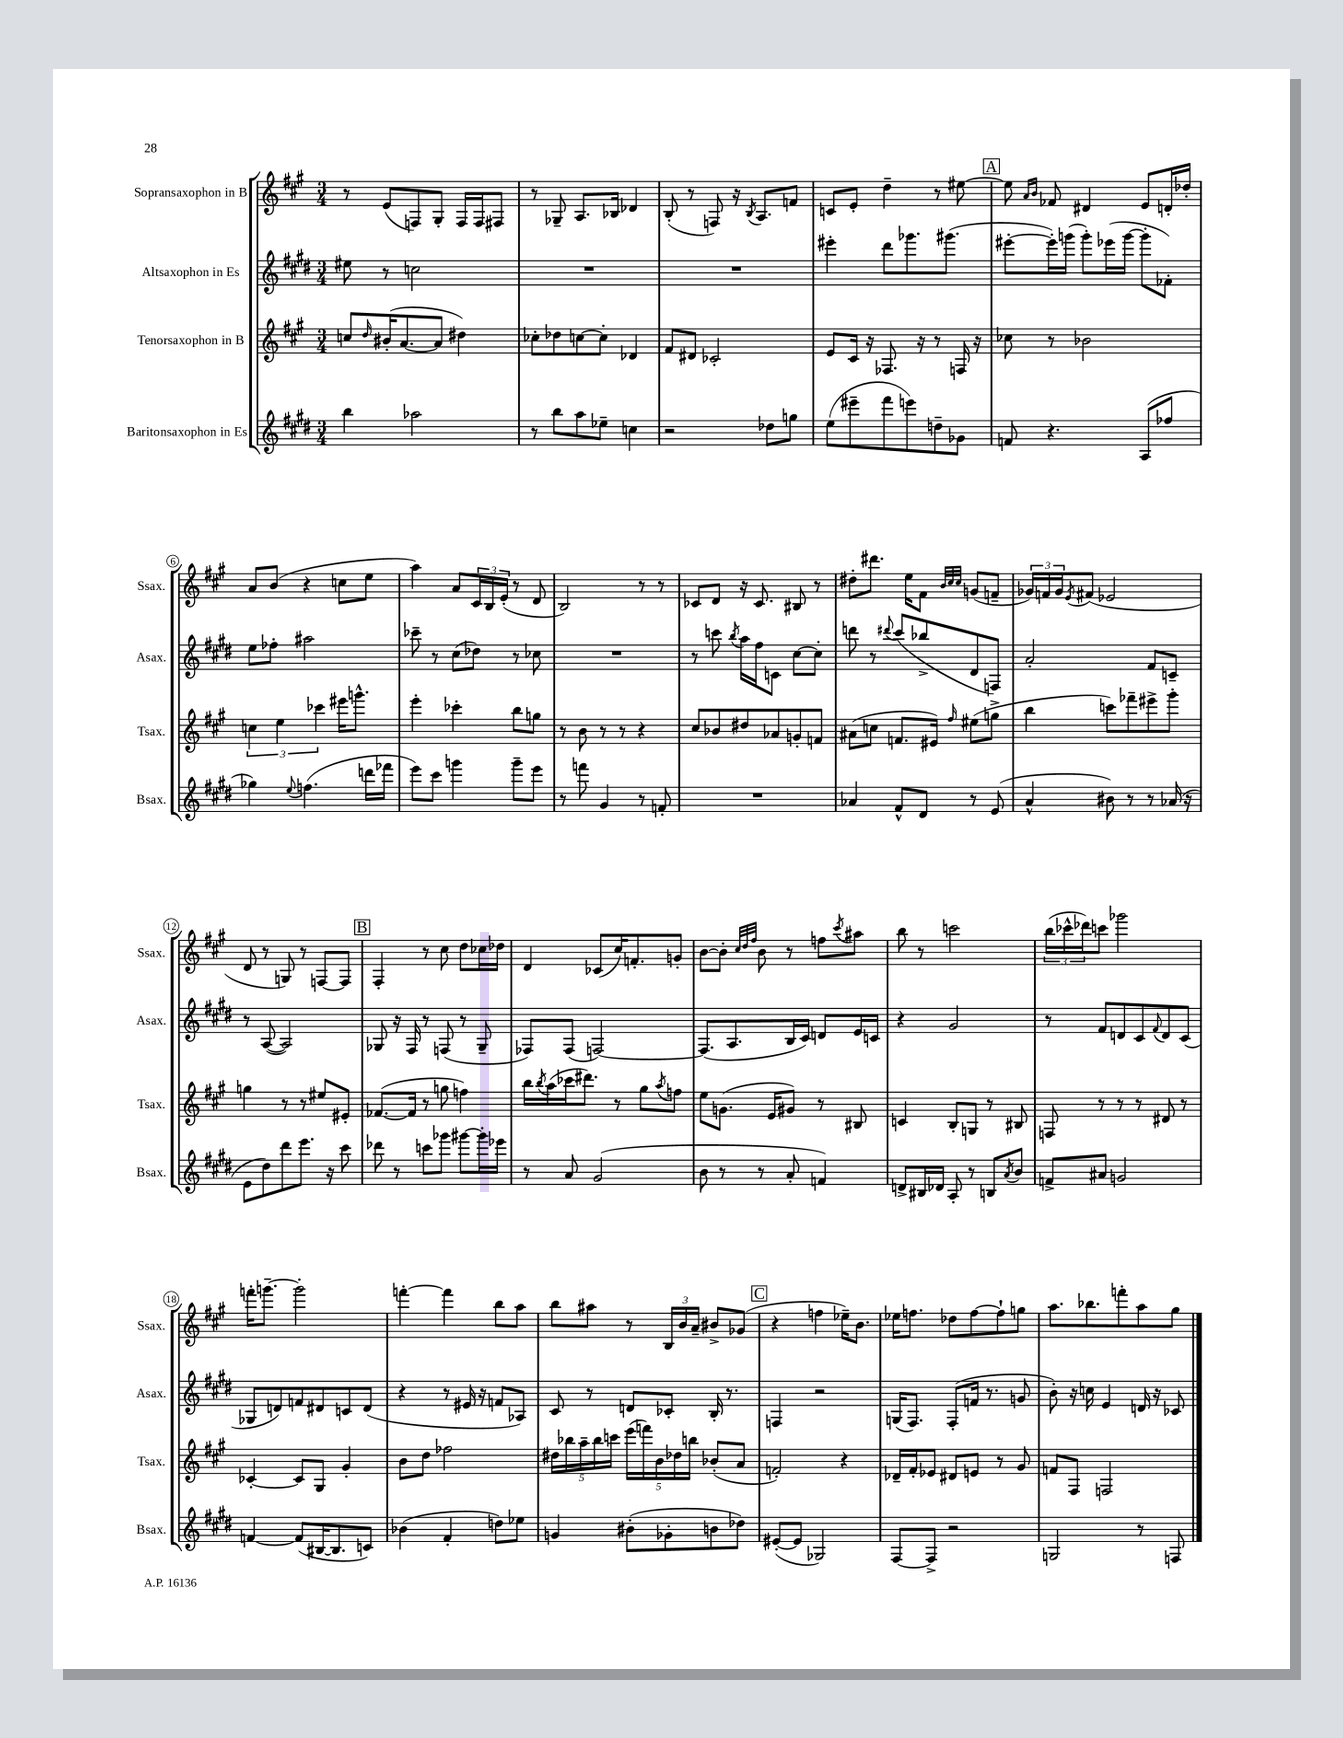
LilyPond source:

<<
\new StaffGroup <<
\new Staff = "s0" \with { instrumentName = "Sopransaxophon in B" shortInstrumentName = "Ssax." } {
    \clef treble \key a \major \numericTimeSignature \time 3/4
    r8 e'8( f8) gis8-. f16 f16 fis8 |
    r8 ges8-- a8. bes16 des'4 |
    b8-.( r8 f8) r16 \acciaccatura { b8 } a8. f'8 |
    c'8 e'8-. d''4-- r8 eis''8~ |
    \mark \markup { \box "A" } eis''8 \grace { a'16 b'16 } fes'8 dis'4 e'8 d'16-. des''16-. |
    a'8 b'8( r4 c''8 e''8 |
    a''4) a'8 \tuplet 3/2 { cis'16 b16 e'16-.( } r8 d'8 |
    b2) r8 r8 |
    ces'8 d'8 r16 ces'8. bis8 r8 |
    dis''8-. dis'''8. e''16 fis'8 \grace { b'32 cis''32 cis''32 } g'8( f'8-- |
    \tuplet 3/2 { ges'16) f'16 ges'16 } \acciaccatura { e'8 } fis'8( ees'2 |
    d'8 r8 g8) r8 f8~ f8 |
    \mark \markup { \box "B" } fis4-. r8 cis''8 d''8 ces''16 des''16 |
    d'4 ces'8( cis''16) f'8.-. g'8-. |
    b'8~ b'8-. \grace { cis''32 d''32 fis''32 } b'8 r8 f''8 \acciaccatura { cis'''8 } ais''8 |
    b''8 r8 c'''2 |
    \tuplet 3/2 { b''16( ces'''16-^ des'''16) } c'''8 ges'''2 |
    f'''16-. g'''8.~-- g'''2-. |
    f'''4~-. f'''4 b''8 a''8 |
    b''8 ais''8 r8 \tuplet 3/2 { b16 b'16 a'16-- } bis'8-> ges'8( |
    \mark \markup { \box "C" } r4 f''4 ees''16--) b'8. |
    ees''16 f''8. des''8 f''8~ f''8-! g''8 |
    a''8. bes''8. f'''8-. a''8 gis''8 \bar "|." |
}
\new Staff = "s1" \with { instrumentName = "Altsaxophon in Es" shortInstrumentName = "Asax." } {
    \clef treble \key e \major \numericTimeSignature \time 3/4
    eis''8 r8 c''2 |
    R2. |
    R2. |
    eis'''4-. dis'''8 ges'''8. gis'''8.( |
    \mark \markup { \box "A" } eis'''8~-. eis'''16-.) g'''16( g'''8-.) ees'''16( g'''16~ g'''8-. fes'8-.) |
    e''8 fes''8-. ais''2 |
    ces'''8-- r8 cis''8( des''8) r8 ces''8 |
    R2. |
    r8 c'''8 \acciaccatura { b''8 } a''16 fis''16 c'8 cis''8~ cis''8-. |
    d'''8 r8 \appoggiatura { dis'''8 } cis'''8( bes''8-> dis'8 f8) |
    a'2-. fis'8 c'8-- |
    r8 a8~( a2) |
    \mark \markup { \box "B" } ges8 r16 fis16 r8 f8( r8 ges8-- |
    fes8) fes8( f2~) |
    f8.( a8. b16 cis'16) d'8 e'16 c'16 |
    r4 gis'2 |
    r8 fis'8 d'8 cis'8 \appoggiatura { fis'8 } d'8 cis'8( |
    ges8 d'8) f'8 dis'8 c'8 dis'8( |
    r4 r8 eis'16 r16 f'8 aes8) |
    cis'8 r8 d'8 ces'8-. b16-. r8. |
    \mark \markup { \box "C" } f4 r2 |
    g16( fis8.) fis8-.( f'16 r8. g'8 |
    b'8-.) r16 c''16 e'4 d'16 r16 ces'8 \bar "|." |
}
\new Staff = "s2" \with { instrumentName = "Tenorsaxophon in B" shortInstrumentName = "Tsax." } {
    \clef treble \key a \major \numericTimeSignature \time 3/4
    c''8 \grace { d''16 } bis'16-.( a'8.~ a'8 dis''4) |
    ces''8-. des''8 c''8~ c''8-. des'4 |
    fis'8 dis'8 ces'2-. |
    e'8 cis'16 r16 fes8. r16 r8 f16 r16 |
    \mark \markup { \box "A" } ces''8 r8 bes'2 |
    \tuplet 3/2 { c''4 e''4 ces'''4 } eis'''16 g'''8.-^ |
    e'''4-. ces'''4-. b''8 g''8 |
    r8 b'8 r8 r8 r4 |
    cis''8 bes'8 dis''8 aes'8 g'8-. f'8 |
    ais'8( c''8 f'8. eis'16) \grace { fis''16 } eis''8( g''8-> |
    b''4 c'''8) fes'''8-- eis'''8-> gis'''8-. |
    g''4 r8 r8 eis''8 eis'8-. |
    \mark \markup { \box "B" } fes'8.~( fes'16 r8 g''8 f''4) |
    b''16 \acciaccatura { b''8 } a''16( ces'''16 dis'''8.) r8 gis''8 \acciaccatura { a''8 } f''8 |
    e''8 g'8.( e'16 gis'8) r8 bis8 |
    c'4 b8-. g8 r8 bis8 |
    f8 r8 r8 r8 dis'8 r8 |
    ces'4~-. ces'8 gis8 gis'4-. |
    b'8 d''8 fes''2 |
    \tuplet 5/4 { dis''16 bes''16 a''16-- bes''16 c'''16 } \tuplet 5/4 { e'''16( f'''16) b'16 des''16 b''16 } bes'8-.( a'8 |
    \mark \markup { \box "C" } f'2-.) r4 |
    des'16-- fis'16-. ees'8 dis'8 e'8 r8 gis'8 |
    f'8 fis8 f2 \bar "|." |
}
\new Staff = "s3" \with { instrumentName = "Baritonsaxophon in Es" shortInstrumentName = "Bsax." } {
    \clef treble \key e \major \numericTimeSignature \time 3/4
    b''4 aes''2 |
    r8 b''8 a''8 ees''8-- c''4 |
    r2 des''8 g''8 |
    e''8( eis'''8-- fis'''8 e'''8) d''8-- ges'8 |
    \mark \markup { \box "A" } f'8 r4. a8( fes''8 |
    ges''4) \appoggiatura { e''8 } f''4.( d'''16 fes'''16 |
    e'''8) cis'''8 g'''4 g'''8-- e'''8 |
    r8 f'''8 gis'4 r8 f'8-. |
    R2. |
    aes'4 fis'8-^ dis'8 r8 e'8( |
    a'4-^ bis'8) r8 r8 aes'16( r16 |
    e'8 dis''8) dis'''8 e'''8. r16 cis'''8 |
    \mark \markup { \box "B" } des'''8 r8 c'''8 ges'''8 gis'''8~ gis'''16-. ees'''16 |
    r8 a'8 gis'2( |
    b'8 r8 r8 a'8-. f'4) |
    d'8-> bis16 des'16 a8-. r8 b8 \acciaccatura { a'8 } b'8 |
    f'8-> ais'8 g'2 |
    f'4~ f'8( bis16~ bis8. c'8) |
    bes'4( fis'4-. d''8) ees''8 |
    g'4 bis'8-.( ges'8-. b'8 des''8) |
    \mark \markup { \box "C" } eis'8~-.( eis'8 ges2) |
    fis8~ fis8-> r2 |
    g2 r8 f8 \bar "|." |
}
>>
>>
\layout { \context { \Score \override BarNumber.stencil = #(make-stencil-circler 0.1 0.3 ly:text-interface::print) } }
